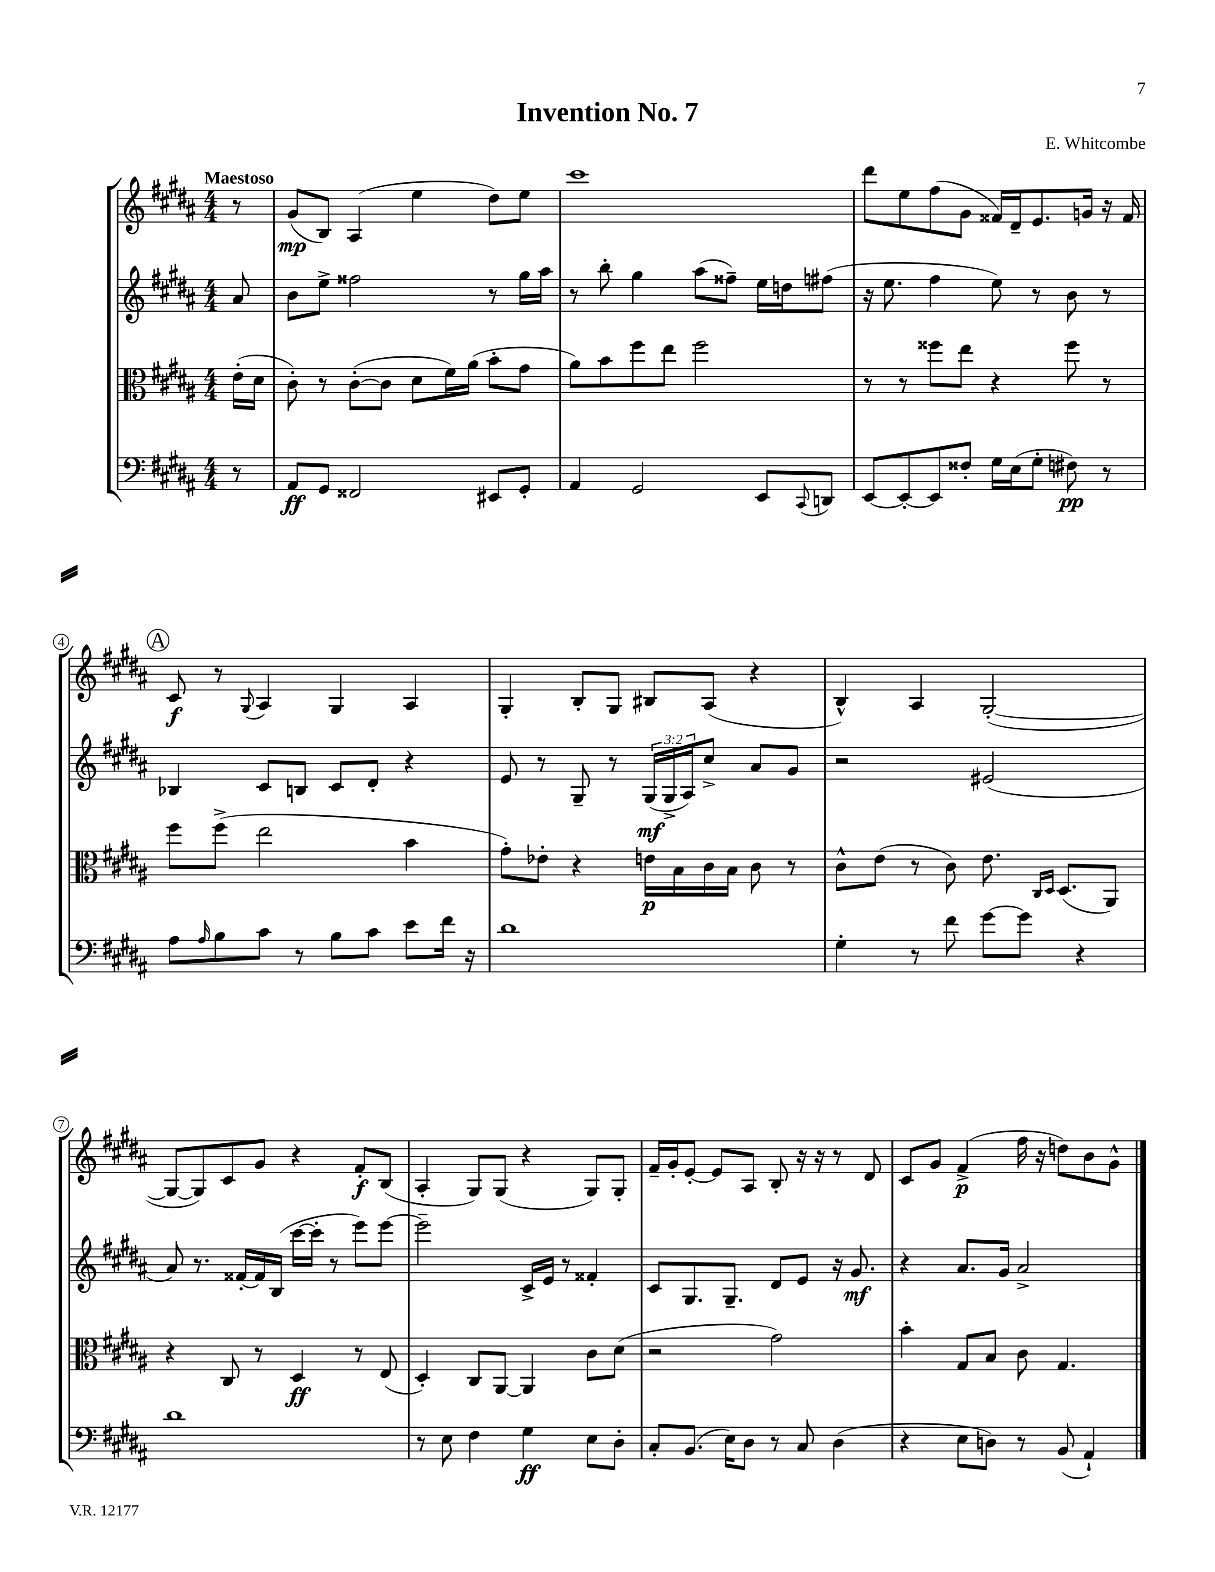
\header { title = "Invention No. 7" composer = "E. Whitcombe" }
<<
\new StaffGroup <<
\new Staff = "s0" {
    \clef treble \key b \major \numericTimeSignature \time 4/4 \partial 8 \tempo "Maestoso"
    r8 |
    gis'8\mp( b8) ais4( e''4 dis''8) e''8 |
    cis'''1 |
    dis'''8 e''8 fis''8( gis'8 fisis'16) dis'16-- e'8. g'16 r16 fisis'16 |
    \mark \markup { \circle "A" } cis'8\f r8 \appoggiatura { gis8 } ais4 gis4 ais4 |
    gis4-. b8-. gis8 bis8 ais8( r4 |
    b4-^) ais4 gis2~-.( |
    gis8~ gis8) cis'8 gis'8 r4 fis'8-.\f b8( |
    ais4-. gis8) gis8( r4 gis8) gis8-. |
    fis'16-- gis'16-. e'8~-. e'8 ais8 b8-. r16 r16 r8 dis'8 |
    cis'8 gis'8 fis'4->\p( fis''16 r16 d''8) b'8 gis'8-^ \bar "|." |
}
\new Staff = "s1" {
    \clef treble \key b \major \numericTimeSignature \time 4/4 \override Staff.TupletNumber.text = #tuplet-number::calc-fraction-text \partial 8
    ais'8 |
    b'8 e''8-> fisis''2 r8 gis''16 ais''16 |
    r8 b''8-. gis''4 ais''8( fisis''8--) e''16 d''16 fis''8( |
    r16 e''8. fis''4 e''8) r8 b'8 r8 |
    \mark \markup { \circle "A" } bes4 cis'8 b8 cis'8 dis'8-. r4 |
    e'8 r8 gis8-- r8 \tuplet 3/2 { gis16\mf( gis16-> ais16) } cis''8-> ais'8 gis'8 |
    r2 eis'2( |
    ais'8) r8. fisis'16~-. fisis'16 b16( cis'''16~ cis'''16-. r8 e'''8) e'''8~ |
    e'''2-- cis'16-> e'16 r8 fisis'4-. |
    cis'8 gis8. gis8.-- dis'8 e'8 r16 gis'8.\mf |
    r4 ais'8. gis'16 ais'2-> \bar "|." |
}
\new Staff = "s2" {
    \clef alto \key b \major \numericTimeSignature \time 4/4 \partial 8
    e'16-.( dis'16 |
    cis'8-.) r8 cis'8~-.( cis'8 dis'8 fis'16) ais'16( b'8-. gis'8 |
    ais'8) b'8 fis''8 e''8 fis''2 |
    r8 r8 fisis''8 e''8 r4 fisis''8 r8 |
    \mark \markup { \circle "A" } fis''8 fis''8->( e''2 b'4 |
    gis'8-.) ees'8-. r4 e'16\p b16 cis'16 b16 cis'8 r8 |
    cis'8-^ e'8( r8 cis'8) e'8. \grace { cis16 dis16 } dis8.( ais,8) |
    r4 cis8 r8 dis4\ff r8 e8( |
    dis4-.) cis8 ais,8~ ais,4 cis'8 dis'8( |
    r2 gis'2) |
    b'4-. gis8 b8 cis'8 gis4. \bar "|." |
}
\new Staff = "s3" {
    \clef bass \key b \major \numericTimeSignature \time 4/4 \partial 8
    r8 |
    ais,8\ff gis,8 fisis,2 eis,8 gis,8-. |
    ais,4 gis,2 e,8 \appoggiatura { cis,8 } d,8 |
    e,8~ e,8~-. e,8 fisis8-. gis16 e16( gis8-. fis8\pp) r8 |
    \mark \markup { \circle "A" } ais8 \grace { ais16 } b8 cis'8 r8 b8 cis'8 e'8 fis'16 r16 |
    dis'1 |
    gis4-. r8 fis'8 gis'8~ gis'8 r4 |
    dis'1 |
    r8 e8 fis4 gis4\ff e8 dis8-. |
    cis8-. b,8.( e16) dis8 r8 cis8 dis4( |
    r4 e8 d8) r8 b,8( ais,4-!) \bar "|." |
}
>>
>>
\layout { \context { \Score \override BarNumber.stencil = #(make-stencil-circler 0.1 0.3 ly:text-interface::print) } }
